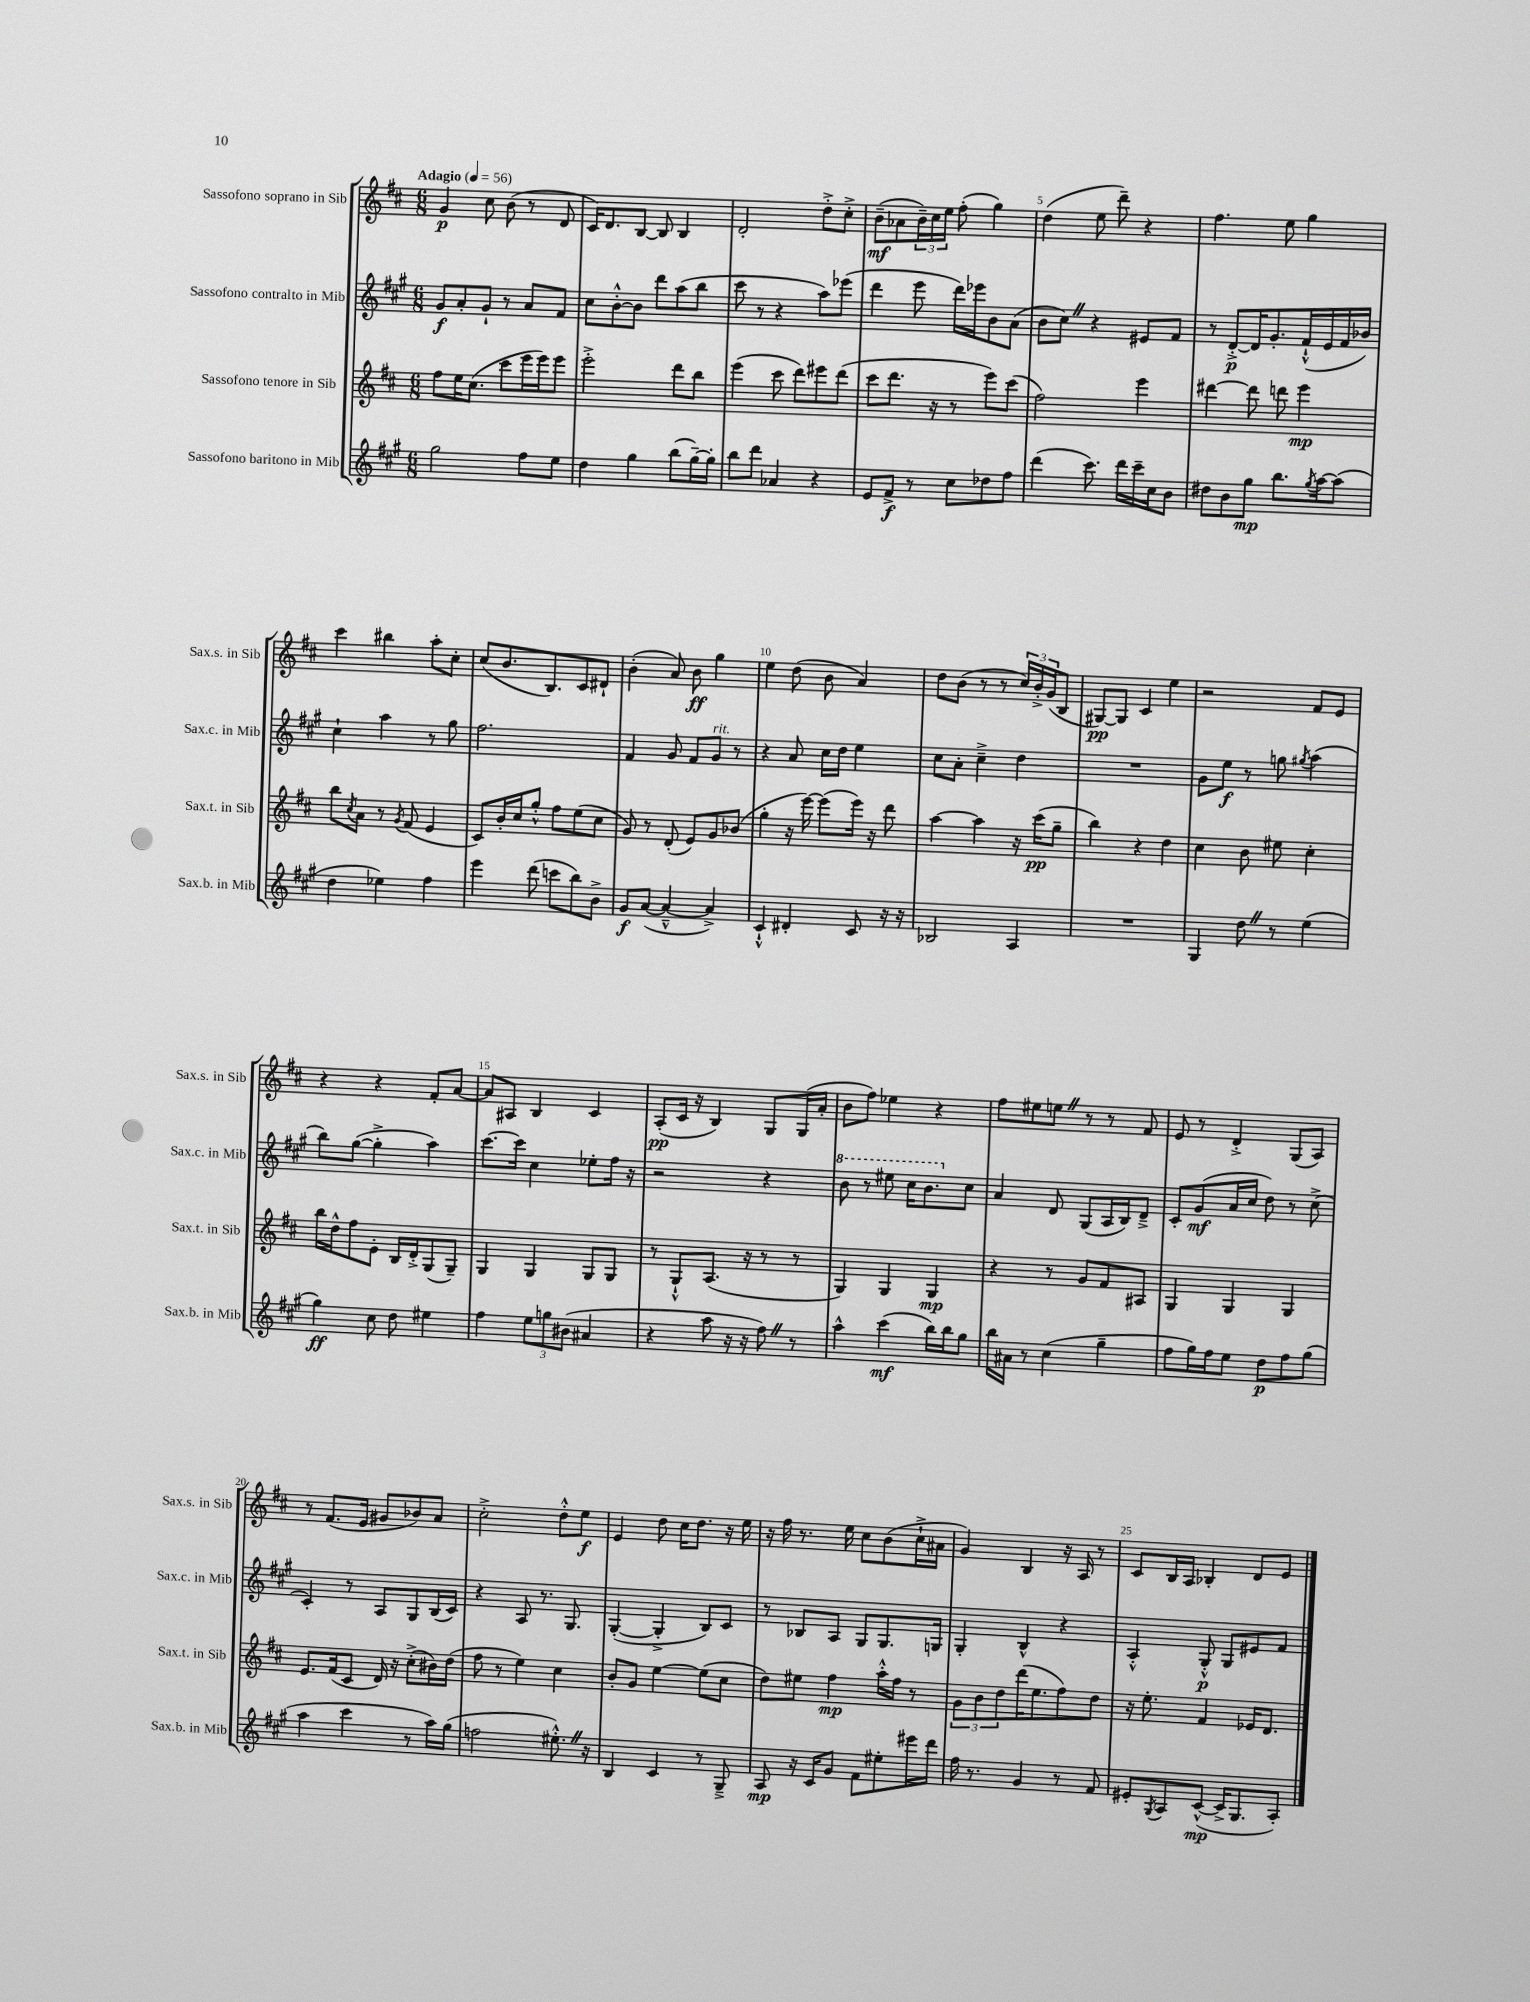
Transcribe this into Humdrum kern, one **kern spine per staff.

**kern	**kern	**kern	**kern
*staff4	*staff3	*staff2	*staff1
*clefG2	*clefG2	*clefG2	*clefG2
*k[f#c#g#]	*k[f#c#]	*k[f#c#g#]	*k[f#c#]
*M6/8	*M6/8	*M6/8	*M6/8
*MM56	*MM56	*MM56	*MM56
2gg#	8ff#	8g#	4g
.	16ee	8a'	.
.	(8.cc#	.	.
.	.	8g#`	8cc#
.	8ccc#	8r	(8b
8ff#	16eee	8a	8r
.	16eee)	.	.
8ee	8eee	8f#	8d
=	=	=	=
4dd	2eee'^	8cc#	16c#)
.	.	.	8.d
.	.	[8b'^^	.
4gg#	.	8b]	[8B
.	.	8ddd	8B]
(8bb	8ddd	(8aa	4B
[16gg#~)	8bb	8bb	.
16gg#']	.	.	.
=	=	=	=
8bb	(4eee	8ccc#	2d'
8ddd	.	8r	.
4a-	8ccc#	4r	.
.	8ddd)	.	.
4r	8eee#	8aa)	8dd'^
.	(8ddd	(8eee-	8cc#'^
=	=	=	=
8e	8ccc#	4ddd	(8b~
8f#^	8.ddd	.	8a-
8r	.	8eee	24b~)
.	.	.	24cc#
.	16r	.	.
.	.	.	24ee
8cc#	8r	16ddd)	(8ff#'
.	.	16eee-	.
8dd-	8eee)	8b	4gg)
8ff#	(8ccc#	(8a	.
=	=	=	=
(4ddd	2ff#)	8b	(4dd
.	.	8cc#)	.
8.ccc#)	.	4r	8ee
.	.	.	8ddd~)
16ddd	.	.	.
16ccc#~	4eee	8e#	4r
16cc#	.	.	.
8b	.	8f#	.
=	=	=	=
8dd#	[4ddd#	8r	4.ff#
8b	.	[8d'^	.
8gg#	8ddd#]	16d]	.
.	.	8.g#'	.
8.bb	8ddd	.	8ee
.	4eee	(16f#`^^	4gg
8qgg#	.	.	.
[16aa	.	16e	.
(8aa]	.	16f#	.
.	.	16b-)	.
=	=	=	=
4dd	8bb	4cc#`	4ccc#
.	8qcc#	.	.
.	8a	.	.
4ee-)	8r	4aa	4bb#
.	8qg	.	.
.	(8f#	.	.
4ff#	4e	8r	8aa'
.	.	8gg#	8cc#'
=	=	=	=
4eee	8c#)	2.ff#	(8cc#
.	16b'	.	8.b
.	16cc#	.	.
(8ddd	8gg'^^	.	.
.	.	.	8.B)
8ccc	8ff#	.	.
8bb)	(8ee	.	8c#
8b^	8cc#	.	8d#`
=	=	=	=
8g#	8g)	4f#	(4b'
([8a	8r	.	.
4a~^^_	(8d'	8g#	8a)
.	8e)	8f#	8b
4a^])	8g	8g#	4gg
.	(8b-	8r	.
=	=	=	=
4c#`^^	4gg'	4r	4ee
4d#'	16r	8a	(8dd
.	[16eee)	.	.
.	(8eee]	16cc#	8b
.	.	16dd	.
8c#	16eee)	4ee	4a)
.	16r	.	.
16r	8ddd	.	.
16r	.	.	.
=	=	=	=
2B-	[4aa	8cc#	8dd
.	.	8a'	(8b
.	4aa]	4cc#~^	8r
.	.	.	8r
4A	16r	4dd	24cc#)
.	.	.	24b'^
.	(16ccc#	.	.
.	.	.	(24g
.	8gg~	.	8B
=	=	=	=
2.r	4bb)	2.r	[8G#)
.	.	.	8G#]
.	4r	.	4c#
.	4dd	.	4ee
=	=	=	=
4G#	4cc#	8g#	2r
.	.	8ee	.
8dd	8b	8r	.
8r	8ee#	8gg	.
.	.	8qgg#	.
(4ee	4cc#'	(4aa	8f#
.	.	.	8e
=	=	=	=
4gg#)	16bb	8bb)	4r
.	16dd^^	.	.
.	8ff#	([8gg#	.
8cc#	8e'	4gg#'^]	4r
8dd	16B	.	.
.	16d'^	.	.
4ee#	(8G	4aa)	8f#'
.	8G~)	.	[8a
=	=	=	=
4ff#	4G	[8.ccc#	8a]
.	.	.	8A#
.	.	16ccc#]	.
12ee	4G	4cc#	4B
12gg	.	.	.
(12b#	.	.	.
4a#	8G	8ee-'	4c#
.	8G	16ff#	.
.	.	16r	.
=	=	=	=
4r	8r	2r	(8A'
.	8G`^^	.	16c#
.	.	.	16r
8aa	(8.A	.	4B)
16r	.	.	.
16r	16r	.	.
8ff#)	8r	4r	8G
8r	8r	.	(16G
.	.	.	16a'
=	=	=	=
4aa^^	4G)	8bb	8b
.	.	8r	8ff#)
(4ccc#	4G	8eee#	4ee-
.	.	16ccc#	.
.	.	8.bb	.
16bb)	4G	.	4r
16bb	.	.	.
8gg#	.	8cc#	.
=	=	=	=
16bb	4r	4a	8ff#
16a#	.	.	.
8r	.	.	8ee#
(4cc#	8r	8d	8ee
.	8g	(8G#	8r
4gg#~	8f#	16A	8r
.	.	16B)	.
.	8A#	8d~^	8f#
=	=	=	=
8ff#	4G	8c#'	8e
16gg#)	.	(8g#	8r
16ff#	.	.	.
8ee	4G	16a	4d'^
.	.	16cc#	.
8dd	.	8dd)	.
8ff#	4G	8r	(8G
(8gg#	.	(8cc#^	8A)
=	=	=	=
4aa	8.e	4c#')	8r
.	.	.	(8.f#
.	(16f#	.	.
4ccc#	8c#	8r	.
.	.	.	16e
.	16d)	8A	8g#
.	16r	.	.
8r	(8cc#'^	8G#	8b-)
16aa)	16b#)	(16B	8a
(16gg#	(16dd	16c#)	.
=	=	=	=
2ff	8ff#	4r	2cc#'^
.	8r	.	.
.	4ee)	8A	.
.	.	8.r	.
8.ee#'^^)	4cc#	.	8dd'^^
.	.	8.G#	.
.	.	.	8ee
16r	.	.	.
=	=	=	=
4B	8b'	([4G#'	4e
.	8g	.	.
4c#	[4ee	4G#'^]	8dd
.	.	.	16cc#
.	.	.	8.dd
8r	(8ee]	8B)	.
8G#~^	8cc#	8c#	16r
.	.	.	16ee
=	=	=	=
8A	8dd)	8r	16r
.	.	.	16ff#
16r	8ee#	8B-	8.r
16c#	.	.	.
8g#	4ff#	8A	.
.	.	.	16ee
8f#	.	8G#	8cc#
8ee#'	16aa'^^	8.G#	(8b
.	16ff#	.	.
16eee#	8r	.	16cc#`^
16ddd	.	16G	16a#
=	=	=	=
16ff#	12g	4G#'	4g)
8.r	.	.	.
.	12b	.	.
.	12dd	.	.
4g#	(16ddd	4B^^	4B
.	8.ee	.	.
8r	8ff#)	4r	16r
.	.	.	16A
8f#	8dd	.	8r
=	=	=	=
8e#'	16r	4A'^^	8c#
.	8.ee'	.	.
8qG#	.	.	.
8A	.	.	16B
.	.	.	16A
([8c#^^	4f#	8G#'^^	4B-'
16c#^]	.	8G#	.
8.G#	.	.	.
.	16e-	8e#	8d
.	8.d	.	.
8A')	.	8f#	8e
==	==	==	==
*-	*-	*-	*-
